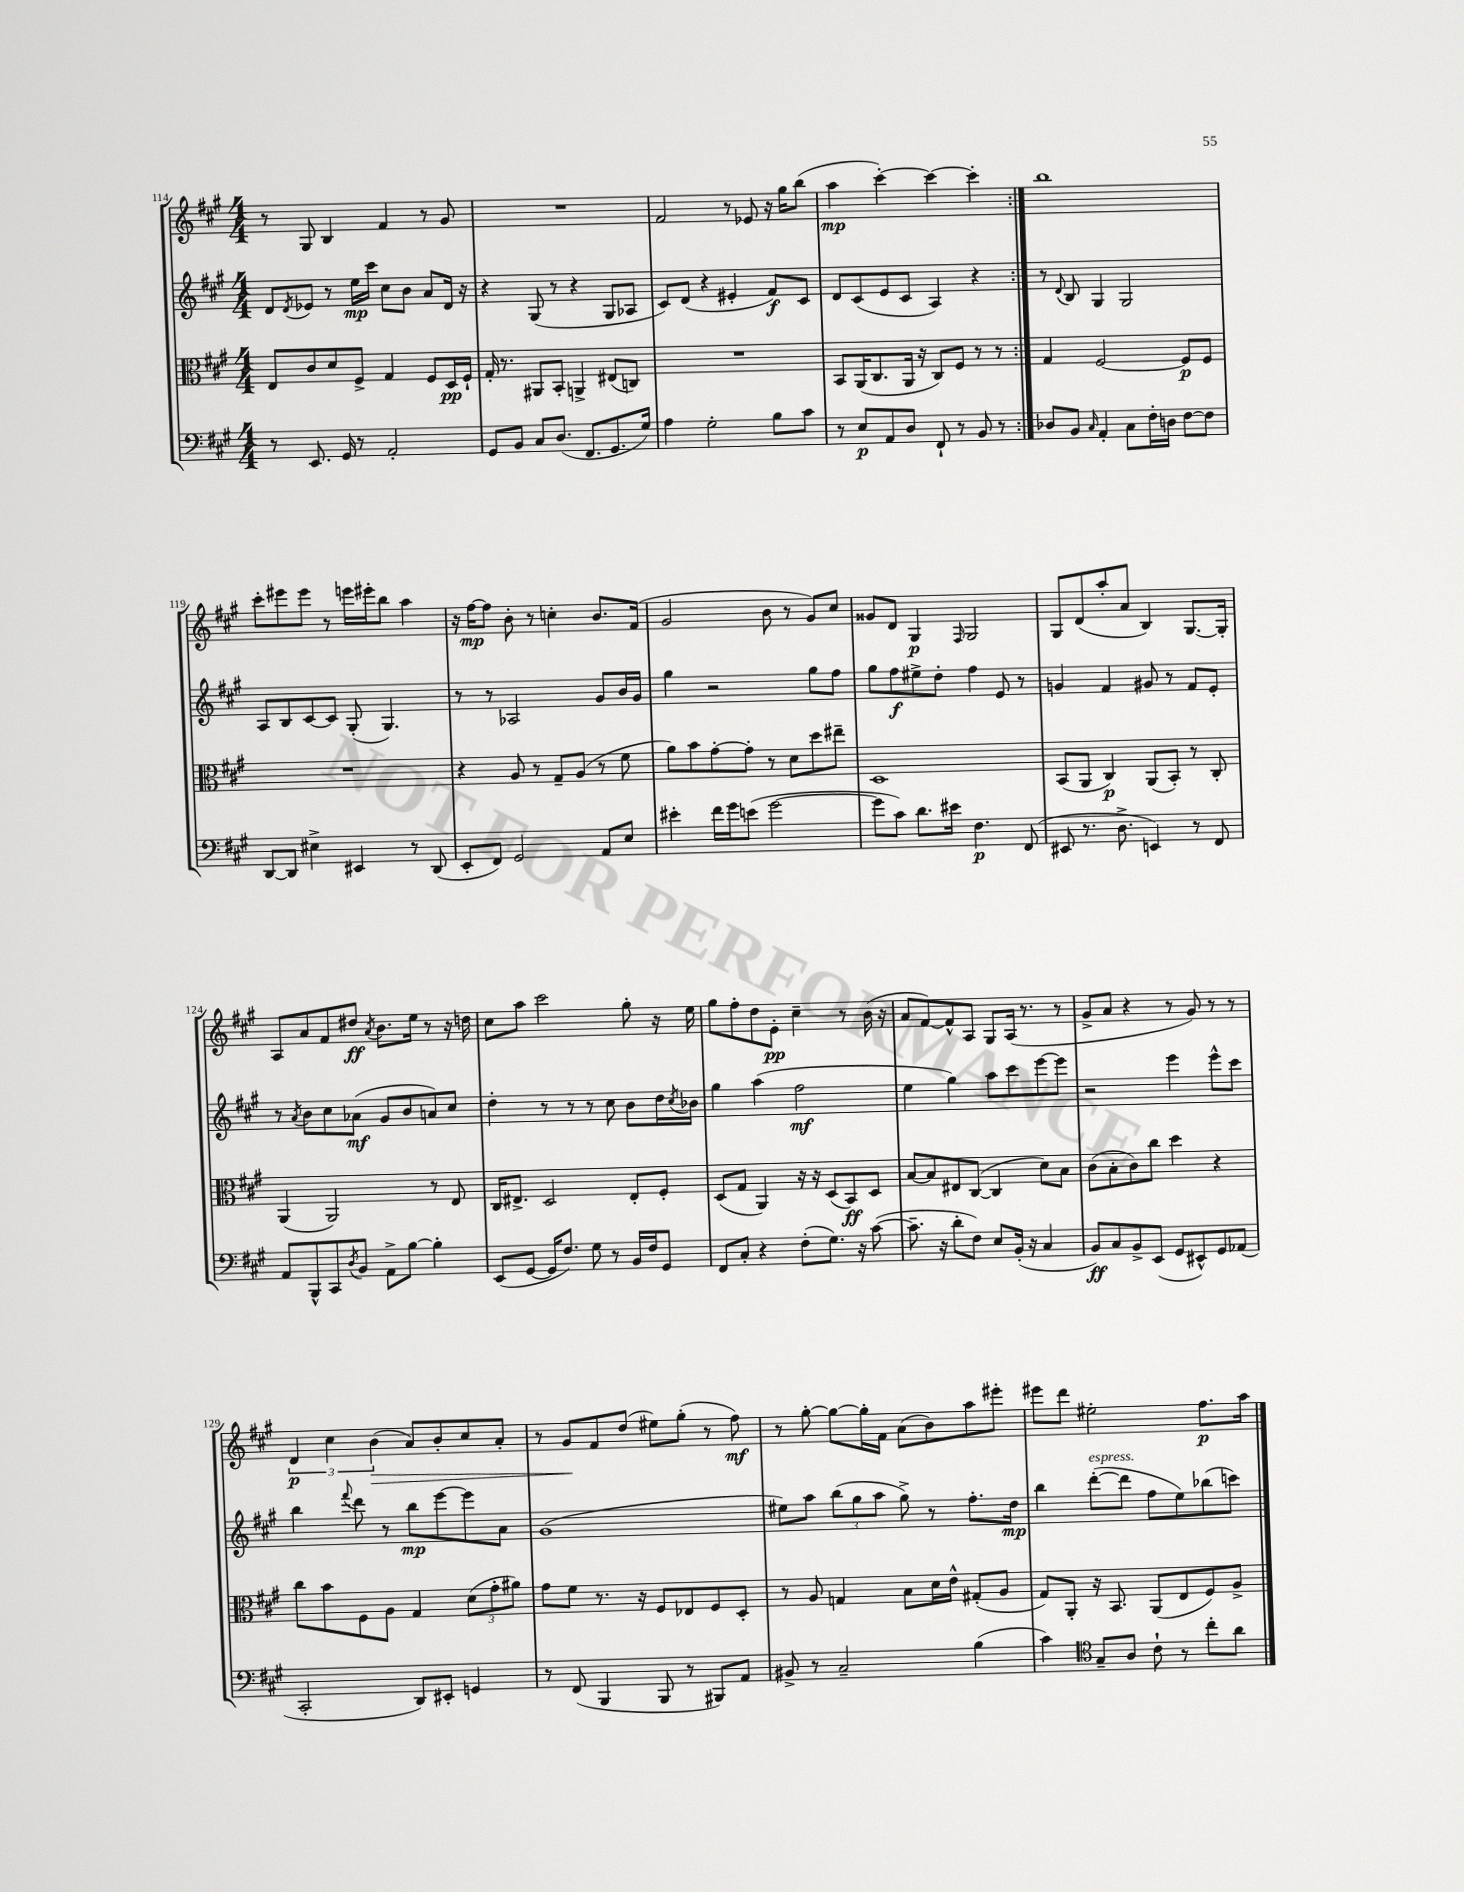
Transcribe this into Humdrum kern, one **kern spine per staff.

**kern	**dynam	**kern	**dynam	**kern	**dynam	**kern	**dynam
*part4	*part4	*part3	*part3	*part2	*part2	*part1	*part1
*staff4	*staff4	*staff3	*staff3	*staff2	*staff2	*staff1	*staff1
*clefF4	*	*clefC3	*	*clefG2	*	*clefG2	*
*k[f#c#g#]	*	*k[f#c#g#]	*	*k[f#c#g#]	*	*k[f#c#g#]	*
*M4/4	*	*M4/4	*	*M4/4	*	*M4/4	*
=114	=114	=114	=114	=114	=114	=114	=114
8r	.	8E/L	.	8d/L	.	8r	.
.	.	.	.	8qd/	.	.	.
8.EE/	.	8c#/	.	8e-X/J	.	8G#/	.
.	.	8d/	.	8r	.	4B/	.
16GG#/	.	.	.	.	.	.	.
8r	.	8F#^/J	.	16ee\LL	mp	.	.
.	.	.	.	16ccc#\JJ	.	.	.
2AA'/	.	4G#/	.	8cc#\L	.	4f#/	.
.	.	.	.	8b\J	.	.	.
.	.	8F#/L	.	8a/L	.	8r	.
.	.	16D/L	pp	16d/Jk	.	8g#/	.
.	.	16F#`/JJ	.	16r	.	.	.
=115	=115	=115	=115	=115	=115	=115	=115
8GG#/L	.	16G#'/	.	4r	.	1r	.
.	.	8.r	.	.	.	.	.
8BB/J	.	.	.	.	.	.	.
8C#/L	.	8AA#X/L	.	(8G#/	.	.	.
(8.D/J	.	8BB'/J	.	8r	.	.	.
.	.	4AAn^/	.	4r	.	.	.
8.FF#/L	.	.	.	.	.	.	.
8.GG#/	.	(8E#X/L	.	8G#/L	.	.	.
.	.	8Cn/J)	.	8A-X/J	.	.	.
16G#/Jk)	.	.	.	.	.	.	.
=116	=116	=116	=116	=116	=116	=116	=116
4A\	.	1r	.	8c#/L)	.	2f#/	.
.	.	.	.	(8d/J	.	.	.
2G#'\	.	.	.	4r	.	.	.
.	.	.	.	4e#X'/	.	8r	.
.	.	.	.	.	.	8e-X/	.
8B\L	.	.	.	8f#/L)	f	16r	.
.	.	.	.	.	.	16gg#\KL	.
8c#\J	.	.	.	8c#/J	.	(8bb\J	.
=117	=117	=117	=117	=117	=117	=117	=117
8r	.	8BB/L	.	8d/L	.	4aa\	mp
8E/L	p	(16AA/K	.	(8c#/	.	.	.
.	.	8.C#/	.	.	.	.	.
8AA/	.	.	.	8e/	.	[4ccc#'\)	.
8D/J	.	16AA/Jk	.	8c#/J	.	.	.
.	.	16r	.	.	.	.	.
8FF#`/	.	8C#/L)	.	4A/)	.	4ccc#\_	.
8r	.	8F#/J	.	.	.	.	.
8BB/	.	8r	.	4r	.	4ccc#'\]	.
8r	.	8r	.	.	.	.	.
=118:|!	=118:|!	=118:|!	=118:|!	=118:|!	=118:|!	=118:|!	=118:|!
8D-X/L	.	4G#/	.	8r	.	1bb	.
.	.	.	.	8qqd/	.	.	.
8BB/J	.	.	.	8B/	.	.	.
16qqC#/	.	.	.	.	.	.	.
4AA'/	.	[2F#/	.	4G#/	.	.	.
8C#\L	.	.	.	2G#/	.	.	.
16F#'\L	.	.	.	.	.	.	.
16Dn\JJ	.	.	.	.	.	.	.
[8F#\L	.	8F#/L]	p	.	.	.	.
8F#\J]	.	8F#/J	.	.	.	.	.
!!LO:LB:g=z
=119	=119	=119	=119	=119	=119	=119	=119
[8DD/L	.	1r	.	8A/L	.	8ccc#'\L	.
8DD/J]	.	.	.	8B/	.	8eee#X\	.
4E#X^\	.	.	.	[8c#/	.	8eee#\J	.
.	.	.	.	8c#/J]	.	8r	.
4EE#X/	.	.	.	(8G#'/	.	16eeen\LL	.
.	.	.	.	.	.	16eee#X'\J	.
.	.	.	.	4.G#/)	.	8bb\J	.
8r	.	.	.	.	.	4aa\	.
(8DD/	.	.	.	.	.	.	.
=120	=120	=120	=120	=120	=120	=120	=120
8EE'/L	.	4r	.	8r	.	16r	.
.	.	.	.	.	.	[16ff#\KL	mp
8FF#/J)	.	.	.	8r	.	8ff#\J]	.
2GG#/	.	8A/	.	2A-X/	.	8b'\	.
.	.	8r	.	.	.	8r	.
.	.	8G#~/L	.	.	.	4ccn'\	.
.	.	(8A/J	.	.	.	.	.
8AA/L	.	8r	.	8g#/L	.	8.b/L	.
8E/J	.	8f#\	.	16b/L	.	.	.
.	.	.	.	16g#/JJ	.	(16f#/Jk	.
=121	=121	=121	=121	=121	=121	=121	=121
4e#X'\	.	8a\L)	.	4gg#\	.	2g#/	.
.	.	8b\	.	.	.	.	.
16f#\LL	.	[8g#'\	.	2r	.	.	.
16g#\J	.	.	.	.	.	.	.
(8en\J	.	8g#'\J]	.	.	.	.	.
[2g#\	.	8r	.	.	.	8b\	.
.	.	8d\L	.	.	.	8r	.
.	.	8dd\	.	8gg#\L	.	8g#/L)	.
.	.	8ee#X~\J	.	8ff#\J	.	8cc#/J	.
=122	=122	=122	=122	=122	=122	=122	=122
8g#\L]	.	1D	.	8gg#\L	.	8g##X/L	.
8c#\J)	.	.	.	8ff#\	f	8d/J	.
8.d\L	.	.	.	8ee#X^\	.	4G#/	p
.	.	.	.	8dd'\J	.	.	.
16e#X\Jk	.	.	.	.	.	.	.
.	.	.	.	.	.	16qqF#/	.
4.F#\	p	.	.	4ff#\	.	2G#/	.
.	.	.	.	8e/	.	.	.
(8FF#/	.	.	.	8r	.	.	.
=123	=123	=123	=123	=123	=123	=123	=123
8EE#X/	.	(8BB/L	.	4gn/	.	8G#/L	.
8.r	.	8AA/J	.	.	.	(8d/	.
.	.	4C#/)	p	4f#/	.	8aa'/	.
8.D^\	.	.	.	.	.	.	.
.	.	.	.	.	.	8a/J	.
4EEn/)	.	(8AA/L	.	8g#X/	.	4B/)	.
.	.	8BB'/J)	.	8r	.	.	.
8r	.	8r	.	8f#/L	.	[8.G#/L	.
8FF#/	.	8C#'/	.	8e'/J	.	.	.
.	.	.	.	.	.	16G#'/Jk]	.
!!LO:LB:g=z
=124	=124	=124	=124	=124	=124	=124	=124
8AA/L	.	(4AA/	.	8r	.	8A/L	.
.	.	.	.	8qa/	.	.	.
8BBB^^/	.	.	.	8b\L	.	8a/	.
8CC#/	.	2AA/)	.	8cc#\	.	8f#/	.
8qD/	.	.	.	.	.	.	.
8BB/J	.	.	.	(8a-X\J	mf	8dd#X/J	ff
.	.	.	.	.	.	8qa/	.
8AA^\L	.	.	.	8g#/L	.	8.b\L	.
[8B\J	.	.	.	8b/	.	.	.
.	.	.	.	.	.	16ee\Jk	.
4B'\]	.	8r	.	8an/)	.	8r	.
.	.	8E/	.	8cc#/J	.	16r	.
.	.	.	.	.	.	16ddn\	.
=125	=125	=125	=125	=125	=125	=125	=125
(8EE/L	.	16C#/KL	.	4dd'\	.	8cc#\L	.
.	.	8.E#X^/J	.	.	.	.	.
[8GG#/J	.	.	.	.	.	8aa\J	.
16GG#/KL]	.	2D/	.	8r	.	2ccc#\	.
8.F#/J)	.	.	.	.	.	.	.
.	.	.	.	8r	.	.	.
8G#\	.	.	.	8r	.	.	.
8r	.	.	.	8cc#\	.	.	.
16BB/LL	.	8E#'/L	.	8b\L	.	8gg#'\	.
16F#/J	.	.	.	.	.	.	.
8GG#/J	.	8F#'/J	.	16dd\L	.	16r	.
.	.	.	.	8qcc#/	.	.	.
.	.	.	.	16b-X\JJ	.	16ee\	.
=126	=126	=126	=126	=126	=126	=126	=126
8FF#/L	.	(8D/L	.	4gg#\	.	8gg#\L	.
8C#'/J	.	8G#/J	.	.	.	8ff#'\	.
4r	.	4AA/)	.	(4aa\	.	8dd\	.
.	.	.	.	.	.	8e'\J	pp
(8F#'\L	.	16r	.	2ff#\	mf	4cc#~\	.
.	.	16r	.	.	.	.	.
8.G#\J)	.	(8D/L	.	.	.	.	.
.	.	8BB/)	ff	.	.	8r	.
16r	.	.	.	.	.	.	.
([8c#\	.	8D/J	.	.	.	(16b\	.
.	.	.	.	.	.	16r	.
=127	=127	=127	=127	=127	=127	=127	=127
8.c#~\]	.	[8B/L	.	4ee\	.	8a/L	.
.	.	8B/]	.	.	.	[8f#/)	.
16r	.	.	.	.	.	.	.
8d'\L	.	8E#X/	.	4gg#\)	.	8f#^^/]	.
8F#\J)	.	([8C#/J	.	.	.	8A/J	.
8E/L	.	4C#/]	.	8aa\L	.	8G#/L	.
(16BB'/Jk	.	.	.	8ccc#\	.	(16A/Jk	.
16r	.	.	.	.	.	8.r	.
4C#/	.	8d\L)	.	[8eee\	.	.	.
.	.	8B\J	.	8eee\J]	.	8r	.
=128	=128	=128	=128	=128	=128	=128	=128
8BB/L)	ff	(8c#\L	.	2r	.	8g#^/L	.
8C#/	.	8B'\	.	.	.	8a/J	.
8BB^/	.	8c#\)	.	.	.	4r	.
(8EE/J	.	8cc#\J	.	.	.	.	.
8GG#/L	.	4dd\	.	4eee\	.	8r	.
8EE#X^^/)	.	.	.	.	.	8g#/)	.
8GG#/	.	4r	.	8eee^^\L	.	8r	.
(8AA-X/J	.	.	.	8ccc#\J	.	8r	.
!!LO:LB:g=z
=129	=129	=129	=129	=129	=129	=129	=129
2CC#'/	.	8cc#\L	.	4bb\	.	6d/	p
.	.	8b\	.	.	.	.	.
.	.	.	.	.	.	6cc#\	.
.	.	.	.	8qqfff#/	.	.	.
.	.	8F#\	.	8ddd\	.	.	.
!	!	!	!	!	!	!	!LO:HP:b
.	.	.	.	.	.	(6b\	>
.	.	8A\J	.	8r	.	.	.
8DD/L)	.	4G#/	.	8bb\L	mp	8a/L)	.
8EE#X'/J	.	.	.	[8eee\	.	8b'/	.
4GGn/	.	(12d\L	.	8eee\]	.	8cc#/	.
.	.	12g#'\	.	.	.	.	.
.	.	.	.	8a\J	.	8a'/J	.
.	.	12a#X\J)	.	.	.	.	.
=130	=130	=130	=130	=130	=130	=130	=130
8r	.	8g#\L	.	(1g#	.	8r	.
(8FF#/	.	8f#\J	.	.	.	8g#/L	.
4BBB/	.	8.r	.	.	.	8f#/	]
.	.	.	.	.	.	(8dd/J	.
.	.	16r	.	.	.	.	.
8BBB/	.	8F#/L	.	.	.	8ee#X\L)	.
8r	.	8E-X/	.	.	.	(8gg#'\J	.
8BBB#X/L)	.	8F#/	.	.	.	8r	.
8AA/J	.	8D'/J	.	.	.	8ff#\)	mf
=131	=131	=131	=131	=131	=131	=131	=131
8BB#X^/	.	8r	.	8ee#X\L)	.	8r	.
8r	.	8A/	.	8aa\J	.	[8gg#'\	.
2C#~/	.	4Gn/	.	(12bb\L	.	8gg#\L_	.
.	.	.	.	12gg#\	.	.	.
.	.	.	.	.	.	16gg#'\L]	.
.	.	.	.	12aa\J	.	.	.
.	.	.	.	.	.	16f#\JJ	.
.	.	8B\L	.	8gg#^\)	.	(8a\L	.
.	.	16d\L	.	8r	.	8b\)	.
.	.	16e^^\JJ	.	.	.	.	.
(4B\	.	(8G#X'/L	.	8.ff#'\L	.	8aa\	.
.	.	8A/J	.	.	.	8eee#X'\J	.
.	.	.	.	16dd\Jk	mp	.	.
=132	=132	=132	=132	=132	=132	=132	=132
4c#\)	.	8G#/L)	.	4bb\	.	8eee#X\L	.
.	.	8AA'/J	.	.	.	8ddd\J	.
*clefC4	*	*	*	*	*	*	*
!	!	!	!	!LO:TX:a:i:t=espress.	!	!	!
8G#~/L	.	16r	.	([8ddd'\L	.	2ee#X'\	.
.	.	8.BB/	.	.	.	.	.
8A/J	.	.	.	8ddd\J]	.	.	.
8c#`\	.	(8AA/L	.	8ff#\L	.	.	.
8r	.	8E/	.	8ee\)	.	.	.
8cc#'\L	.	8F#/)	.	(8bb-X\	.	8.ff#\L	p
8a\J	.	8A^/J	.	8cccn\J)	.	.	.
.	.	.	.	.	.	16aa\Jk	.
==	==	==	==	==	==	==	==
*-	*-	*-	*-	*-	*-	*-	*-
